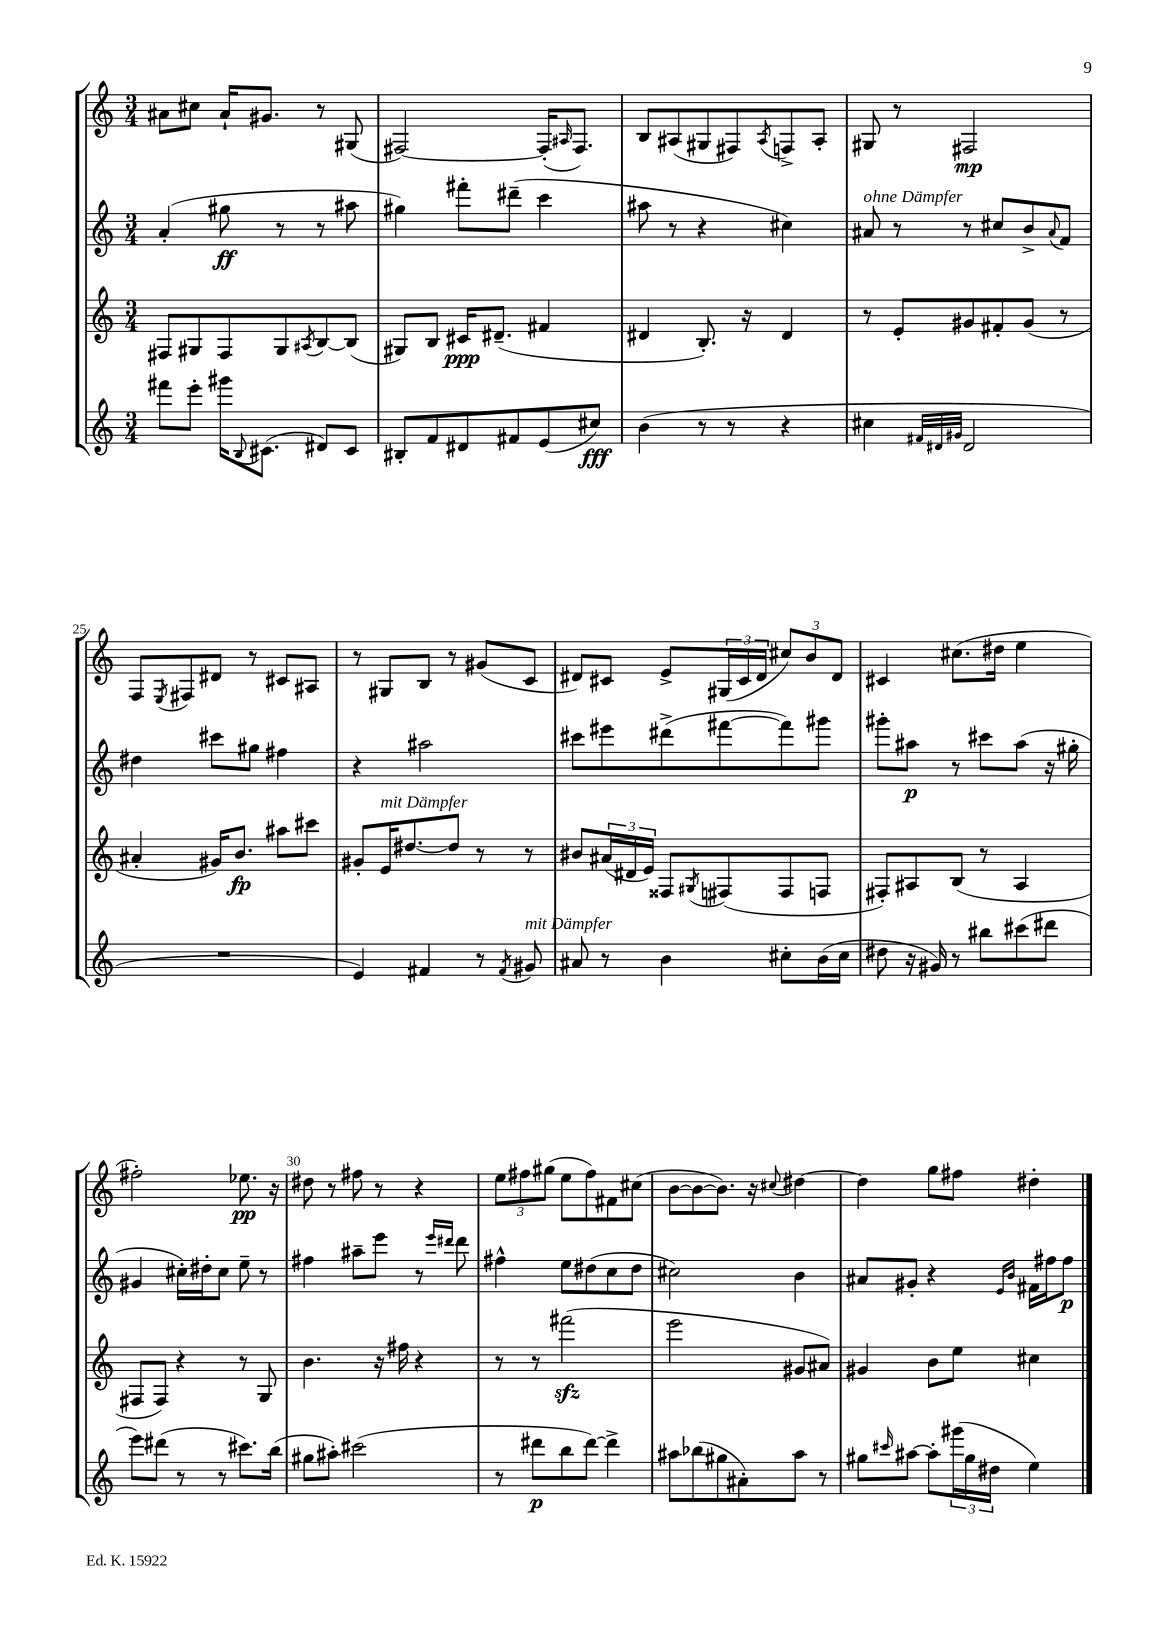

**kern	**dynam	**kern	**dynam	**kern	**dynam	**kern	**dynam
*part4	*part4	*part3	*part3	*part2	*part2	*part1	*part1
*staff4	*staff4	*staff3	*staff3	*staff2	*staff2	*staff1	*staff1
*clefG2	*	*clefG2	*	*clefG2	*	*clefG2	*
*k[]	*	*k[]	*	*k[]	*	*k[]	*
*M3/4	*	*M3/4	*	*M3/4	*	*M3/4	*
=21	=21	=21	=21	=21	=21	=21	=21
8fff#X\L	.	8F#X/L	.	(4a'/	.	8a#X\L	.
8eee'\J	.	8G#X/	.	.	.	8cc#X\J	.
16ggg#X\KL	.	8F#/	.	8gg#X\	ff	16a#`/KL	.
8qqB/	.	.	.	.	.	.	.
(8.c#X\J	.	.	.	.	.	8.g#X/J	.
.	.	8G#/	.	8r	.	.	.
.	.	8qA#X/	.	.	.	.	.
8d#X/L)	.	[8B/	.	8r	.	8r	.
8c#/J	.	(8B/J]	.	8aa#X\	.	(8G#X/	.
=22	=22	=22	=22	=22	=22	=22	=22
8B#X'/L	.	8G#X/L)	.	4gg#X\)	.	[2F#X/)	.
8f/	.	8B/J	.	.	.	.	.
8d#X/	.	16c#X/KL	ppp	8fff#X'\L	.	.	.
.	.	(8.d#X~/J	.	.	.	.	.
8f#X/	.	.	.	(8ddd#X~\J	.	.	.
(8e/	.	4f#X/	.	4ccc\	.	(16F#'/KL]	.
.	.	.	.	.	.	16qqA#X/	.
.	.	.	.	.	.	8.F#/J)	.
8cc#X/J)	fff	.	.	.	.	.	.
=23	=23	=23	=23	=23	=23	=23	=23
(4b\	.	4d#X/	.	8aa#X\	.	8B/L	.
.	.	.	.	8r	.	(8A#X/	.
8r	.	8.B'/)	.	4r	.	8G#X/	.
8r	.	.	.	.	.	8F#X/)	.
.	.	16r	.	.	.	.	.
.	.	.	.	.	.	8qA#/	.
4r	.	4d#/	.	4cc#X\)	.	8Fn^/	.
.	.	.	.	.	.	8A#'/J	.
=24	=24	=24	=24	=24	=24	=24	=24
!	!	!	!	!LO:TX:a:i:t=ohne Dämpfer	!	!	!
4cc#X\	.	8r	.	8a#X/	.	8G#X/	.
.	.	8e'/L	.	8r	.	8r	.
32qqf#X/LLL	.	.	.	.	.	.	.
32qqd#X/	.	.	.	.	.	.	.
32qqg#X/JJJ	.	.	.	.	.	.	.
2d#/	.	8g#X/	.	8r	.	2F#X/	mp
.	.	8f#X'/	.	8cc#X/L	.	.	.
.	.	(8g#/J	.	8b^/	.	.	.
.	.	.	.	8qqa#/	.	.	.
.	.	8r	.	8f/J	.	.	.
!!LO:LB:g=z
=25	=25	=25	=25	=25	=25	=25	=25
2.r	.	4a#X'/	.	4dd#X\	.	8F/L	.
.	.	.	.	.	.	8qE/	.
.	.	.	.	.	.	8F#X/	.
.	.	16g#X/KL)	.	8ccc#X\L	.	8d#X/J	.
.	.	8.b/J	fp	.	.	.	.
.	.	.	.	8gg#X\J	.	8r	.
.	.	8aa#X\L	.	4ff#X\	.	8c#X/L	.
.	.	8ccc#X\J	.	.	.	8A#X/J	.
=26	=26	=26	=26	=26	=26	=26	=26
4e/)	.	8g#X'/L	.	4r	.	8r	.
!	!	!LO:TX:a:i:t=mit Dämpfer	!	!	!	!	!
.	.	16e/K	.	.	.	8G#X/L	.
.	.	[8.dd#X/	.	.	.	.	.
4f#X/	.	.	.	2aa#X\	.	8B/J	.
.	.	8dd#/J]	.	.	.	8r	.
8r	.	8r	.	.	.	(8g#X/L	.
8qf#/	.	.	.	.	.	.	.
!LO:TX:a:i:t=mit Dämpfer	!	!	!	!	!	!	!
8g#X/	.	8r	.	.	.	8c/J	.
=27	=27	=27	=27	=27	=27	=27	=27
8a#X/	.	8b#X/L	.	8ccc#X\L	.	8d#X/L)	.
8r	.	(24a#X/L	.	8eee#X\	.	8c#X/J	.
.	.	24d#X/	.	.	.	.	.
.	.	24e/JJ)	.	.	.	.	.
4b\	.	8F##X/L	.	(8ddd#X^\	.	8e^/L	.
.	.	8qG#X/	.	.	.	.	.
.	.	(8F#X/	.	[8fff#X\	.	(24G#X/L	.
.	.	.	.	.	.	24c#/	.
.	.	.	.	.	.	24d#/JJ	.
8cc#X'\L	.	8F#/	.	8fff#\])	.	12cc#X/L)	.
.	.	.	.	.	.	12b/	.
(16b\L	.	8Fn/J	.	8ggg#X\J	.	.	.
.	.	.	.	.	.	12d#/J	.
16cc#\JJ	.	.	.	.	.	.	.
=28	=28	=28	=28	=28	=28	=28	=28
8dd#X\	.	8F#X'/L)	.	8ggg#X'\L	.	4c#X/	.
16r	.	8A#X/	.	8aa#X\J	p	.	.
16g#X/)	.	.	.	.	.	.	.
8r	.	(8B/J	.	8r	.	(8.cc#X\L	.
8bb#X\L	.	8r	.	8ccc#X\L	.	.	.
.	.	.	.	.	.	16dd#X\Jk	.
(8ccc#X\	.	4A#/	.	(8aa#\J	.	4ee\	.
8ddd#X\J	.	.	.	16r	.	.	.
.	.	.	.	16gg#X'\	.	.	.
!!LO:LB:g=z
=29	=29	=29	=29	=29	=29	=29	=29
8eee\L)	.	8F#X/L	.	4g#X/	.	2ff#X'\)	.
(8ddd#X\J	.	8F#/J)	.	.	.	.	.
8r	.	4r	.	16cc#X'\LL)	.	.	.
.	.	.	.	16dd#X'\J	.	.	.
8r	.	.	.	8cc#\J	.	.	.
8.ccc#X\L)	.	8r	.	8ee~\	.	8.ee-X\	pp
.	.	8G/	.	8r	.	.	.
(16bb\Jk	.	.	.	.	.	16r	.
=30	=30	=30	=30	=30	=30	=30	=30
8gg#X\L	.	4.b\	.	4ff#X\	.	8dd#X\	.
8aa#X'\J)	.	.	.	.	.	8r	.
(2ccc#X\	.	.	.	8aa#X~\L	.	8ff#X\	.
.	.	16r	.	8eee\J	.	8r	.
.	.	16ff#X\	.	.	.	.	.
.	.	4r	.	8r	.	4r	.
.	.	.	.	16qqeee/LL	.	.	.
.	.	.	.	16qqddd#X/JJ	.	.	.
.	.	.	.	8ddd#\	.	.	.
=31	=31	=31	=31	=31	=31	=31	=31
8r	.	8r	.	4ff#X^^\	.	12ee\L	.
.	.	.	.	.	.	12ff#X\	.
8ddd#X\L	p	8r	.	.	.	.	.
.	.	.	.	.	.	(12gg#X\J	.
8bb\	.	(2fff#Xzz\	.	8ee\L	.	8ee\L	.
[8ddd#\J)	.	.	.	(8dd#X\	.	8ff#\)	.
4ddd#^\]	.	.	.	8cc\	.	8f#X\	.
.	.	.	.	8dd#\J	.	(8cc#X\J	.
=32	=32	=32	=32	=32	=32	=32	=32
8aa#X\L	.	2eee\	.	2cc#X\)	.	[8b\L	.
(8bb-X\	.	.	.	.	.	8b\_	.
8gg#X\	.	.	.	.	.	8.b\J])	.
8a#X'\)	.	.	.	.	.	.	.
.	.	.	.	.	.	16r	.
.	.	.	.	.	.	8qqcc#X/	.
8aa#\J	.	8g#X/L	.	4b\	.	[4dd#X\	.
8r	.	8a#X/J)	.	.	.	.	.
=33	=33	=33	=33	=33	=33	=33	=33
8gg#X\L	.	4g#X/	.	8a#X/L	.	4dd#\]	.
16qqccc#X/	.	.	.	.	.	.	.
[8aa#X\J	.	.	.	8g#X'/J	.	.	.
8aa#'\L]	.	8b\L	.	4r	.	8gg\L	.
(24ggg#X\L	.	8ee\J	.	.	.	8ff#X\J	.
24gg#\	.	.	.	.	.	.	.
24dd#X\JJ	.	.	.	.	.	.	.
.	.	.	.	16qqe/LL	.	.	.
.	.	.	.	16qqb/JJ	.	.	.
4ee\)	.	4cc#X\	.	16f#X\LL	.	4dd#X'\	.
.	.	.	.	16ff#X\J	.	.	.
.	.	.	.	8ff#\J	p	.	.
==	==	==	==	==	==	==	==
*-	*-	*-	*-	*-	*-	*-	*-
